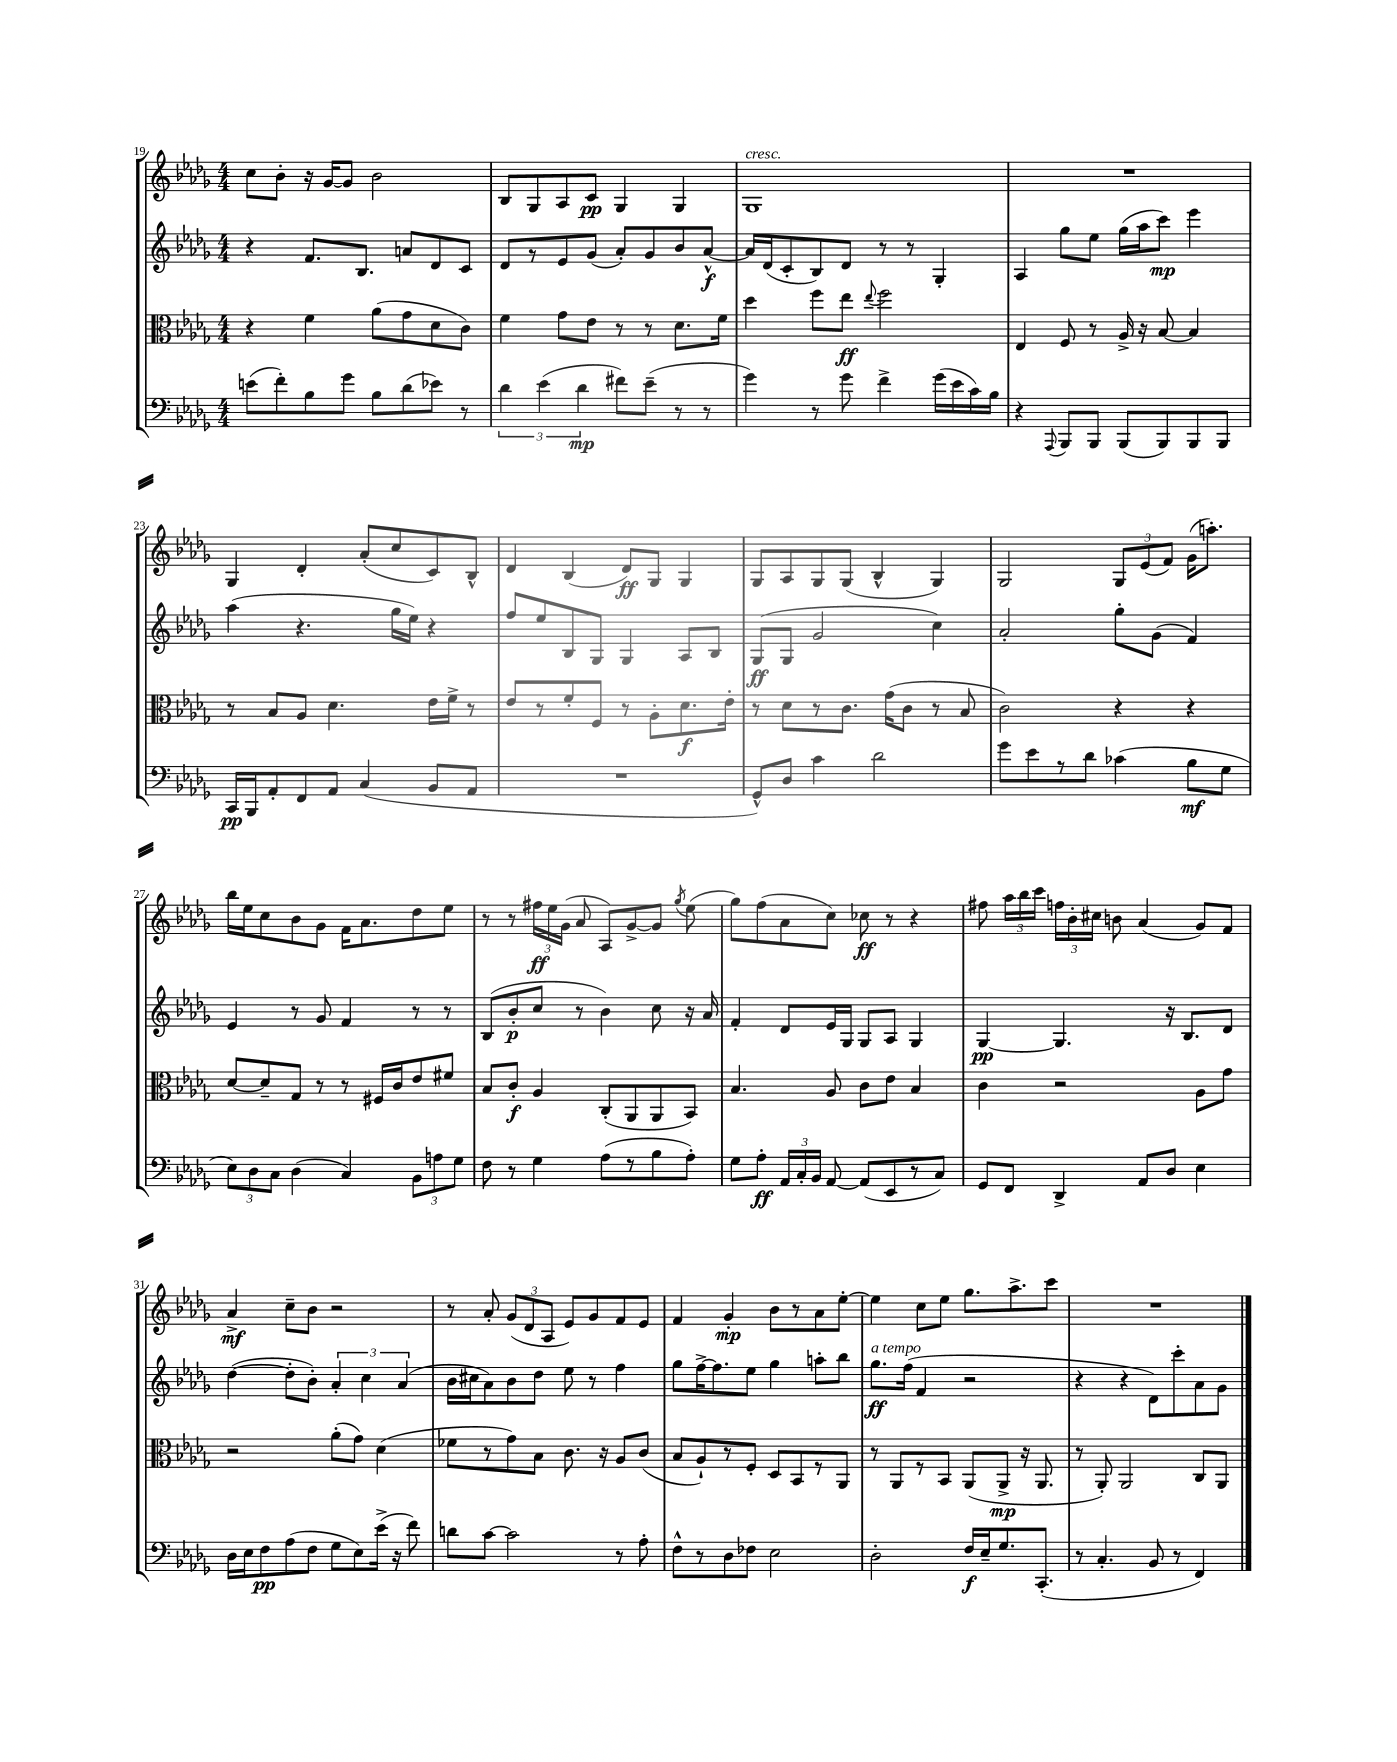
<<
\new StaffGroup <<
\new Staff = "s0" {
    \clef treble \key des \major \numericTimeSignature \time 4/4
    \autoBeamOff c''8[ bes'8]-. r16 ges'16[~ ges'8] bes'2 |
    bes8[ ges8 aes8 c'8]\pp ges4 ges4 |
    ges1^\markup { \italic "cresc." } |
    R1 |
    ges4 des'4-. aes'8[-.( c''8 c'8) bes8]-^ |
    des'4 bes4( des'8[\ff) ges8] ges4 |
    ges8[ aes8 ges8 ges8]( bes4-^ ges4) |
    ges2 \tuplet 3/2 { ges8[ ees'8( f'8]) } ges'16[( a''8.]-.) |
    bes''16[ ees''16 c''8 bes'8 ges'8] f'16[ aes'8. des''8 ees''8] |
    r8 r8 \tuplet 3/2 { fis''16[\ff ees''16 ges'16]( } aes'8 aes8[) ges'8~-> ges'8] \acciaccatura { ges''8 } ees''8( |
    ges''8[) f''8( aes'8 c''8]) ces''8\ff r8 r4 |
    fis''8 \tuplet 3/2 { aes''16[ bes''16 c'''16] } \tuplet 3/2 { f''16[ bes'16-. cis''16] } b'8 aes'4( ges'8[) f'8] |
    aes'4->\mf c''8[-- bes'8] r2 |
    r8 aes'8-. \tuplet 3/2 { ges'8[( des'8 aes8] } ees'8[) ges'8 f'8 ees'8] |
    f'4 ges'4-.\mp bes'8[ r8 aes'8 ees''8]~-. |
    ees''4 c''8[ ees''8] ges''8.[ aes''8.-> c'''8] |
    R1 \bar "|." |
}
\new Staff = "s1" {
    \clef treble \key des \major \numericTimeSignature \time 4/4
    \autoBeamOff r4 f'8.[ bes8.] a'8[ des'8 c'8] |
    des'8[ r8 ees'8 ges'8]( aes'8[-.) ges'8 bes'8 aes'8]~-^\f |
    aes'16[ des'16( c'8-. bes8) des'8] r8 r8 ges4-. |
    aes4 ges''8[ ees''8] ges''16[( aes''16 c'''8]\mp) ees'''4 |
    aes''4( r4. ges''16[ ees''16]) r4 |
    f''8[ ees''8 bes8 ges8] ges4 aes8[ bes8] |
    ges8[\ff( ges8] ges'2 c''4) |
    aes'2-. ges''8[-. ges'8]( f'4) |
    ees'4 r8 ges'8 f'4 r8 r8 |
    bes8[( bes'8-.\p c''8] r8 bes'4) c''8 r16 aes'16 |
    f'4-. des'8[ ees'16 ges16] ges8[ aes8] ges4 |
    ges4~\pp ges4. r16 bes8.[ des'8] |
    des''4~( des''8[-. bes'8]-.) \tuplet 3/2 { aes'4-. c''4 aes'4( } |
    bes'16[ cis''16 aes'8) bes'8 des''8] ees''8 r8 f''4 |
    ges''8[ f''16~-> f''8. ees''8] ges''4 a''8[-. bes''8] |
    ges''8.[\ff^\markup { \italic "a tempo" } f''16]( f'4 r2 |
    r4 r4 des'8[) c'''8-. aes'8 ges'8] \bar "|." |
}
\new Staff = "s2" {
    \clef alto \key des \major \numericTimeSignature \time 4/4
    \autoBeamOff r4 f'4 aes'8[( ges'8 des'8 c'8]) |
    f'4 ges'8[ ees'8] r8 r8 des'8.[ f'16] |
    des''4 f''8[ ees''8]\ff \appoggiatura { ees''8 } f''2 |
    ees4 f8 r8 aes16-> r16 bes8~ bes4 |
    r8 bes8[ aes8] des'4. ees'16[ f'16]-> r8 |
    ees'8[ r8 f'8-. f8] r8 aes8[-. des'8.\f ees'16]-. |
    r8 des'8[ r8 c'8.] ges'16[( c'8] r8 bes8 |
    c'2) r4 r4 |
    des'8[~ des'8-- ges8] r8 r8 fis16[ c'16 ees'8 fis'8] |
    bes8[ c'8]-.\f aes4 c8[-.( aes,8 aes,8 bes,8]) |
    bes4. aes8 c'8[ ees'8] bes4 |
    c'4 r2 aes8[ ges'8] |
    r2 aes'8[-.( ges'8]) des'4( |
    fes'8[ r8 ges'8) bes8] c'8. r16 aes8[ c'8]( |
    bes8[ aes8-!) r8 f8]-. des8[ bes,8 r8 aes,8] |
    r8 aes,8[ r8 bes,8] aes,8[( aes,8]->\mp r16 aes,8. |
    r8 aes,8-.) aes,2 c8[ aes,8] \bar "|." |
}
\new Staff = "s3" {
    \clef bass \key des \major \numericTimeSignature \time 4/4
    \autoBeamOff e'8[( f'8-.) bes8 ges'8] bes8[ des'8( ees'8]) r8 |
    \tuplet 3/2 { des'4 ees'4( des'4\mp } fis'8[) ees'8]--( r8 r8 |
    ges'4) r8 ges'8 f'4-> ges'16[( ees'16 c'16) bes16] |
    r4 \appoggiatura { aes,,8 } bes,,8[ bes,,8] bes,,8[( bes,,8) bes,,8 bes,,8] |
    c,16[\pp bes,,16 aes,8-. f,8 aes,8] c4( bes,8[ aes,8] |
    R1 |
    ges,8[-^) des8] c'4 des'2 |
    ges'8[ ees'8 r8 des'8] ces'4( bes8[\mf ges8] |
    \tuplet 3/2 { ees8[) des8 c8] } des4( c4) \tuplet 3/2 { bes,8[ a8 ges8] } |
    f8 r8 ges4 aes8[( r8 bes8 aes8]-.) |
    ges8[ aes8]-.\ff \tuplet 3/2 { aes,16[ c16-. bes,16] } aes,8~ aes,8[( ees,8 r8 c8]) |
    ges,8[ f,8] des,4-> aes,8[ des8] ees4 |
    des16[ ees16 f8\pp aes8( f8] ges8[ ees8) ees'16]->( r16 f'8) |
    d'8[ c'8]~ c'2 r8 aes8-. |
    f8[-^ r8 des8 fes8] ees2 |
    des2-. f16[\f ees16-- ges8. c,8.]-.( |
    r8 c4.-. bes,8 r8 f,4) \bar "|." |
}
>>
>>
\layout { \context { \Score currentBarNumber = #19 } }
